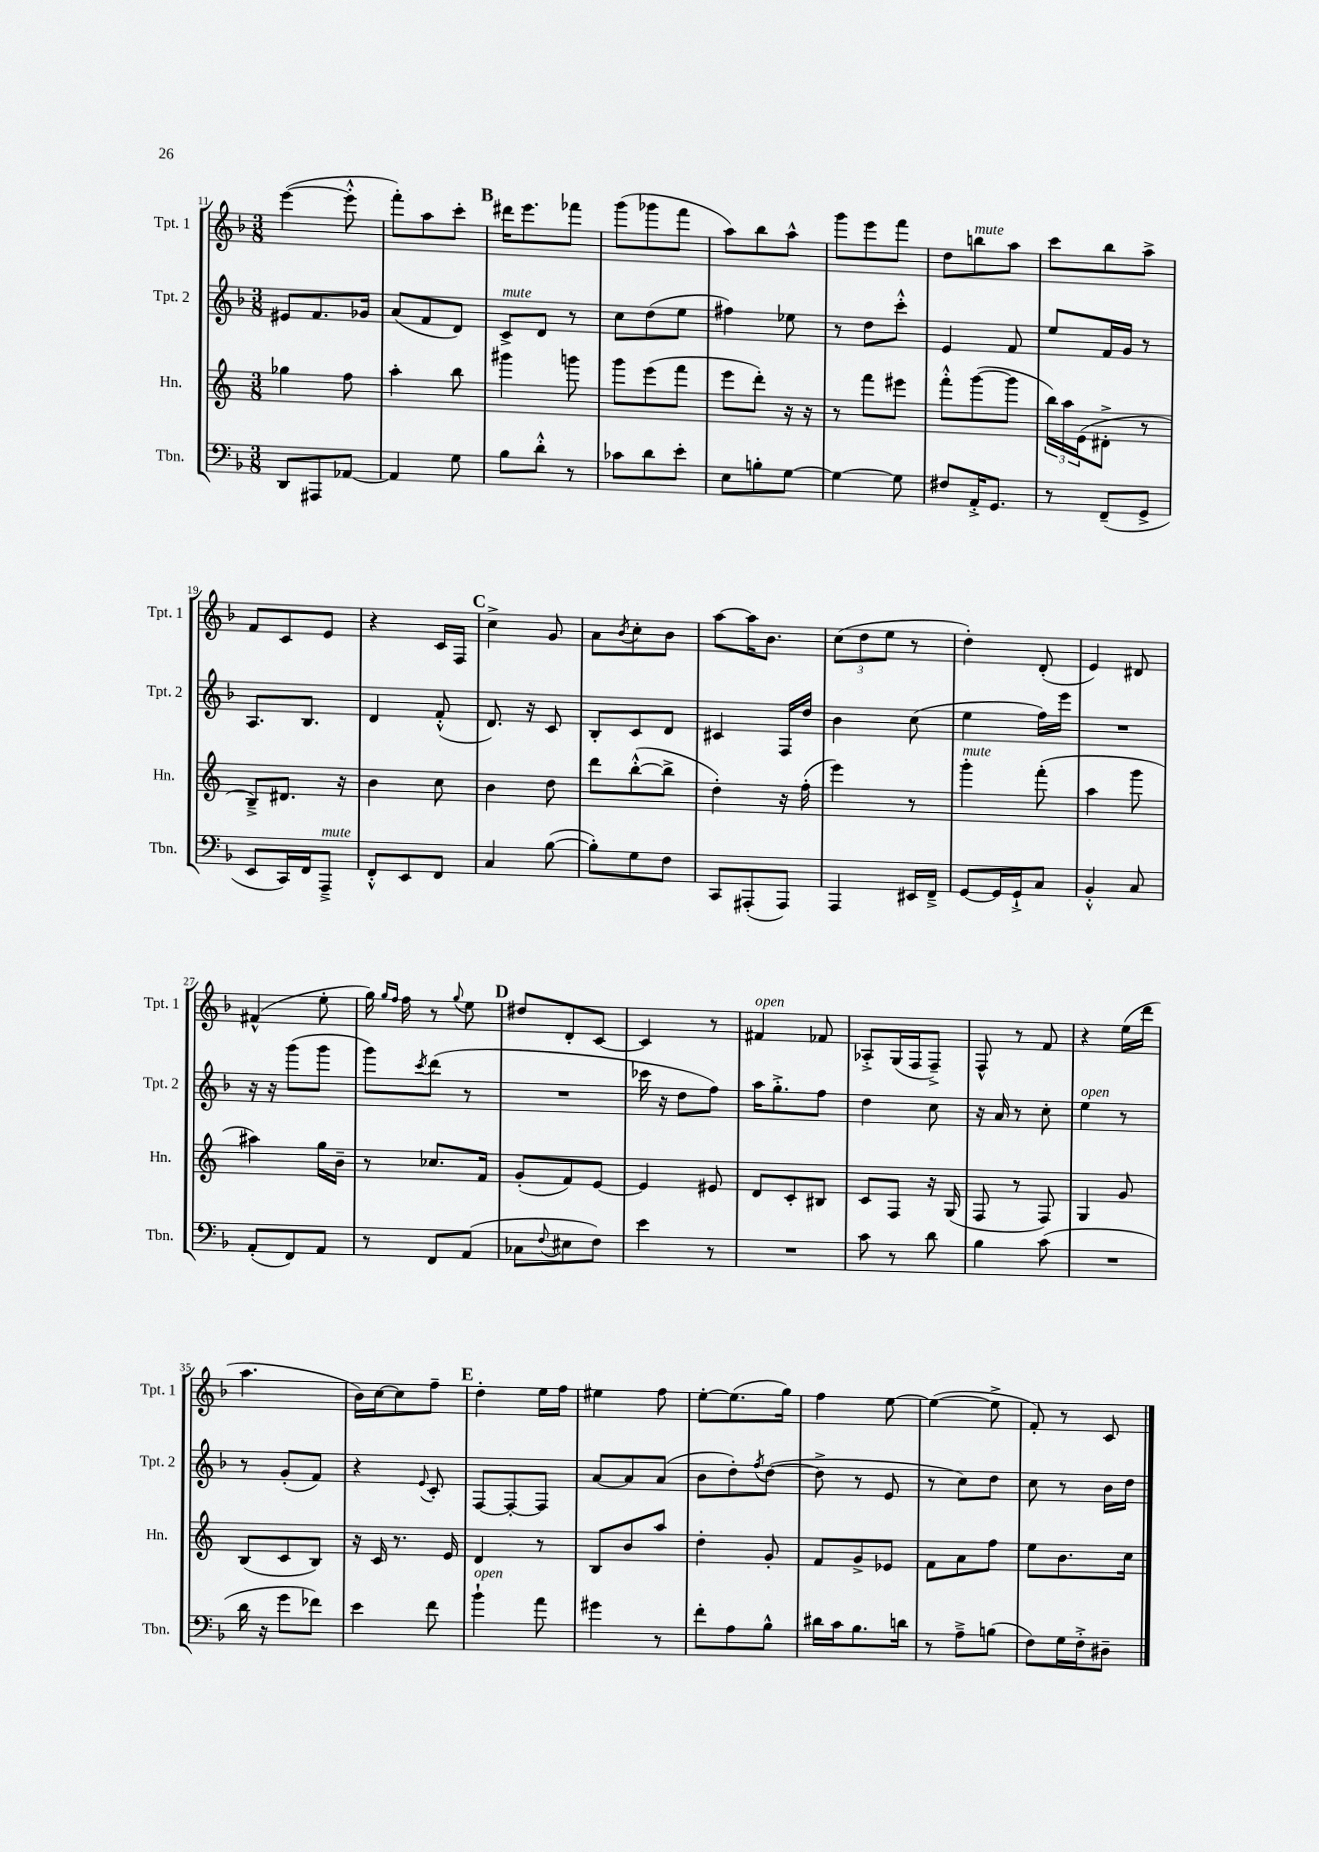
<<
\new StaffGroup <<
\new Staff = "s0" \with { instrumentName = "Tpt. 1" shortInstrumentName = "Tpt. 1" } {
    \clef treble \key f \major \numericTimeSignature \time 3/8
    e'''4~( e'''8-.-^ |
    f'''8-.) a''8 c'''8-. |
    \mark \markup { \bold "B" } dis'''16 e'''8. fes'''8 |
    g'''8( ges'''8 f'''8 |
    a''8) bes''8 a''8-^ |
    g'''8 e'''8 f'''8 |
    d''8 b''8^\markup { \italic "mute" } a''8 |
    c'''8 bes''8 a''8-> |
    f'8 c'8 e'8 |
    r4 c'16 f16 |
    \mark \markup { \bold "C" } c''4-> g'8 |
    a'8 \acciaccatura { bes'8 } c''8-. bes'8 |
    a''8~ a''16 bes'8. |
    \tuplet 3/2 { c''8( d''8 e''8 } r8 |
    d''4-.) d'8-.( |
    e'4) dis'8 |
    fis'4-^( e''8-. |
    g''16) \grace { g''16 f''16 } f''16 r8 \appoggiatura { g''8 } e''8 |
    \mark \markup { \bold "D" } dis''8 d'8-. c'8~ |
    c'4 r8 |
    fis'4^\markup { \italic "open" } fes'8 |
    aes8-.-> g16( f16 f8--->) |
    f8-^ r8 f'8 |
    r4 e''16( d'''16 |
    a''4. |
    bes'16) c''16~ c''8 f''8-- |
    \mark \markup { \bold "E" } d''4-. e''16 f''16 |
    eis''4 f''8 |
    e''8~-. e''8.( g''16) |
    f''4 e''8~ |
    e''4~( e''8-> |
    f'8-.) r8 c'8 \bar "|." |
}
\new Staff = "s1" \with { instrumentName = "Tpt. 2" shortInstrumentName = "Tpt. 2" } {
    \clef treble \key f \major \numericTimeSignature \time 3/8
    eis'8 f'8. ges'16 |
    a'8( f'8 d'8) |
    \mark \markup { \bold "B" } c'8->^\markup { \italic "mute" } d'8 r8 |
    c''8 d''8( e''8 |
    fis''4) ees''8 |
    r8 d''8 c'''8-.-^ |
    e'4 f'8 |
    e''8 f'16 g'16 r8 |
    a8. bes8. |
    d'4 f'8-.-^( |
    \mark \markup { \bold "C" } d'8.) r16 c'8 |
    bes8-. c'8 d'8 |
    cis'4 f16 d''16 |
    bes'4 c''8( |
    e''4 f''16) e'''16 |
    R4. |
    r16 r16 g'''8( g'''8 |
    g'''8) \acciaccatura { c'''8 } d'''8( r8 |
    \mark \markup { \bold "D" } R4. |
    ces'''16 r16 d''8 f''8) |
    a''16 g''8.-.-> f''8 |
    d''4 c''8 |
    r16 a'16 r8 c''8-. |
    e''4^\markup { \italic "open" } r8 |
    r8 g'8-.( f'8) |
    r4 \appoggiatura { e'8 } c'8-. |
    \mark \markup { \bold "E" } f8~ f8~-. f8 |
    a'8~ a'8 a'8( |
    bes'8 d''8-.) \acciaccatura { f''8 } d''8~( |
    d''8-> r8 e'8 |
    r8 c''8) d''8 |
    c''8 r8 bes'16 d''16 \bar "|." |
}
\new Staff = "s2" \with { instrumentName = "Hn." shortInstrumentName = "Hn." } {
    \clef treble \key c \major \numericTimeSignature \time 3/8
    ges''4 f''8 |
    a''4-. b''8 |
    \mark \markup { \bold "B" } gis'''4 g'''8 |
    g'''8 e'''8( f'''8 |
    e'''8 d'''8-.) r16 r16 |
    r8 f'''8 eis'''8 |
    f'''8-.-^ g'''8~( g'''8 |
    \tuplet 3/2 { b''16) a''16 e'16( } dis'8-.-> r8 |
    b8--->) dis'8. r16 |
    b'4 c''8 |
    \mark \markup { \bold "C" } b'4 d''8 |
    d'''8 b''8~-.-^( b''8-> |
    d''4-.) r16 f''16-.( |
    e'''4) r8 |
    g'''4-.^\markup { \italic "mute" } f'''8-.( |
    a''4 g'''8 |
    ais''4) g''16 b'16-- |
    r8 ces''8. f'16 |
    \mark \markup { \bold "D" } g'8-.( f'8) e'8~ |
    e'4 eis'8 |
    d'8 c'8-. bis8 |
    c'8 f8 r16 g16( |
    f8 r8 f8) |
    g4 g'8 |
    b8( c'8 b8) |
    r16 c'16 r8. e'16 |
    \mark \markup { \bold "E" } d'4 r8 |
    b8 b'8 a''8 |
    d''4-. g'8-. |
    f'8 g'8-> ees'8 |
    f'8 a'8 f''8 |
    e''8 b'8. c''16 \bar "|." |
}
\new Staff = "s3" \with { instrumentName = "Tbn." shortInstrumentName = "Tbn." } {
    \clef bass \key f \major \numericTimeSignature \time 3/8
    d,8 ais,,8 aes,8~ |
    aes,4 g8 |
    \mark \markup { \bold "B" } bes8 d'8-.-^ r8 |
    ces'8 d'8 e'8-. |
    e8 b8-. g8~ |
    g4~ g8 |
    fis8 a,16-.-> g,8. |
    r8 f,8--( g,8-> |
    e,8 c,16) f,16 a,,8--->^\markup { \italic "mute" } |
    f,8-.-^ e,8 f,8 |
    \mark \markup { \bold "C" } c4 bes8~( |
    bes8-.) g8 f8 |
    c,8 ais,,8-.( ais,,8) |
    a,,4 eis,16 f,16---> |
    g,8~ g,16 g,16-!-> c8 |
    bes,4-.-^ c8 |
    a,8-.( f,8) a,8 |
    r8 f,8 a,8( |
    \mark \markup { \bold "D" } ces8 \appoggiatura { f8 } eis8 f8) |
    e'4 r8 |
    R4. |
    c'8 r8 d'8 |
    bes4 c'8( |
    R4. |
    d'16 r16 g'8 fes'8) |
    e'4 f'8 |
    \mark \markup { \bold "E" } bes'4-!^\markup { \italic "open" } a'8 |
    gis'4 r8 |
    f'8-. a8 bes8-^ |
    dis'16 c'16 bes8. d'16 |
    r8 a8---> b8( |
    f8) g16 f16-.-> dis8-- \bar "|." |
}
>>
>>
\layout { \context { \Score currentBarNumber = #11 } }
